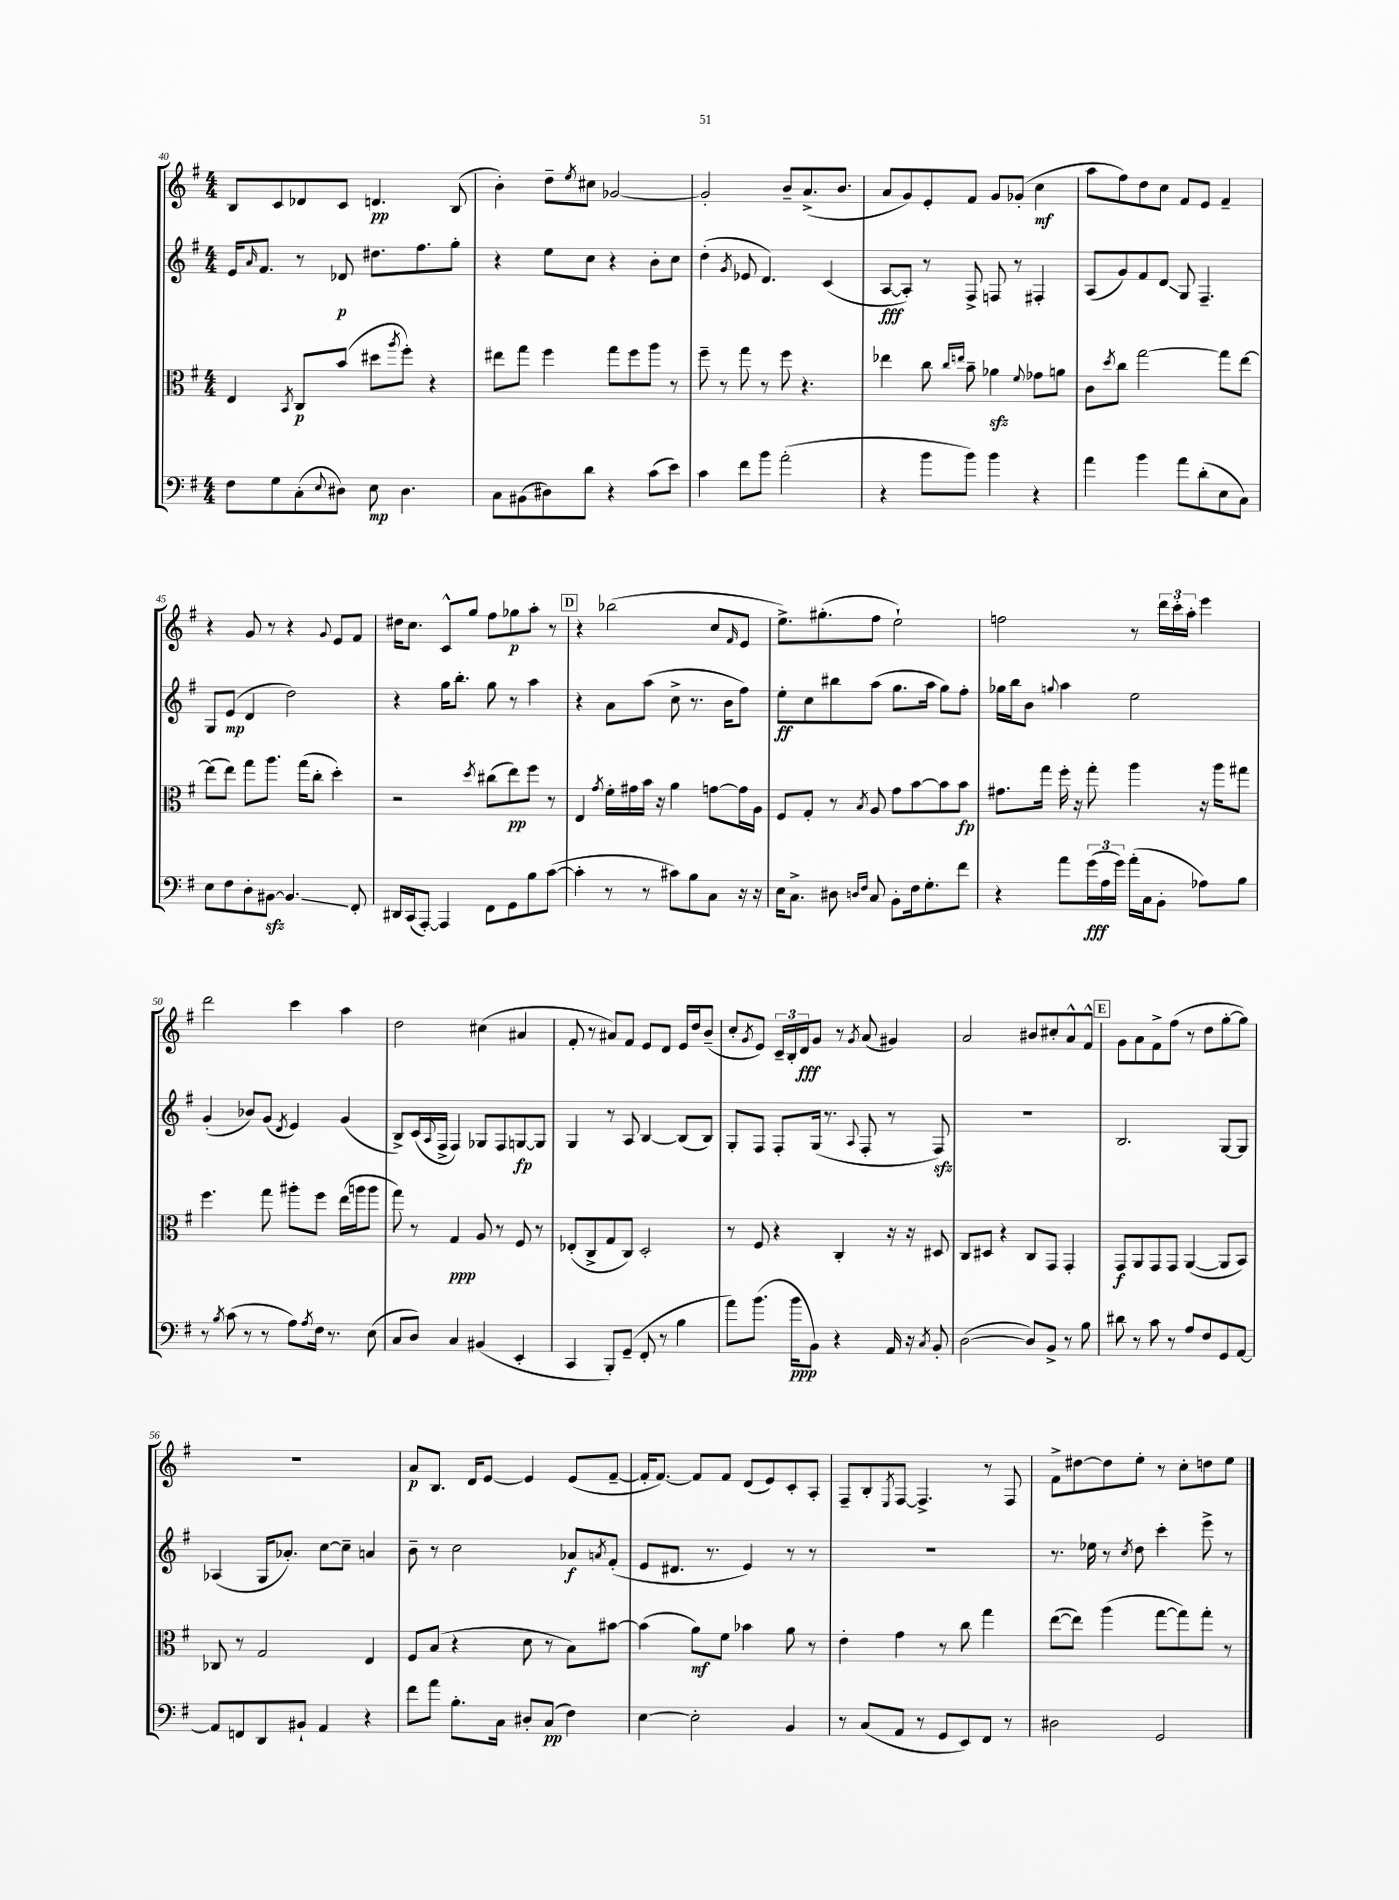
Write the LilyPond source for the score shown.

<<
\new StaffGroup <<
\new Staff = "s0" {
    \clef treble \key g \major \numericTimeSignature \time 4/4
    b8 c'8 des'8 c'8 d'4.\pp b8( |
    b'4-.) d''8-- \acciaccatura { e''8 } cis''8 ges'2~ |
    ges'2-. b'8-- a'8.->( b'8. |
    a'8 g'8) e'8-. fis'8 g'8 ges'8-.( c''4\mf |
    a''8 fis''8) d''8 c''8 fis'8 e'8 fis'4-- |
    r4 g'8 r8 r4 \appoggiatura { g'8 } e'8 fis'8 |
    dis''16 c''8. c'8-^ g''8 fis''8 ges''8\p a''8-. r8 |
    \mark \markup { \box "D" } r4 bes''2( c''8 \grace { fis'16 } e'8 |
    e''8.->) gis''8.-.( fis''8 e''2-!) |
    f''2 r8 \tuplet 3/2 { d'''16 c'''16-. a''16-. } e'''4 |
    d'''2 c'''4 a''4 |
    d''2 cis''4( ais'4 |
    fis'8-. r8 ais'8) fis'8 e'8 d'8 e'16 d''16 b'8--( |
    c''8-. \acciaccatura { g'8 } e'8) \tuplet 3/2 { c'16-- b16-. d'16\fff } g'8 r8 \acciaccatura { g'8 } a'8( gis'4) |
    a'2 bis'8 cis''8-. a'8-^ fis'8-^ |
    \mark \markup { \box "E" } g'8 a'8 fis'8-> fis''8( r8 d''8 g''8~-. g''8) |
    R1 |
    a'8\p b8. d'16 e'8~ e'4 e'8( fis'8~-- |
    fis'16-. fis'8.~) fis'8 fis'8 d'8( e'8) c'8-. a8-. |
    fis8-- b8-. \acciaccatura { e8 } fis8~ fis4.-> r8 fis8 |
    fis'8-> dis''8~ dis''8 e''8-. r8 c''8-. d''8 e''8 \bar "|." |
}
\new Staff = "s1" {
    \clef treble \key g \major \numericTimeSignature \time 4/4
    e'16 \grace { a'16 } fis'8. r8 des'8\p dis''8. fis''8. g''8-. |
    r4 e''8 c''8 r4 b'8-. c''8 |
    d''4-.( \acciaccatura { g'8 } ees'8 d'4.) c'4( |
    a8~\fff a8-.) r8 fis8-> f8 r8 fis4-. |
    a8( g'8) fis'8 d'8\glissando g8 fis4.-- |
    g8 e'8\mp( d'4 d''2) |
    r4 g''16 b''8.-. g''8 r8 a''4 |
    \mark \markup { \box "D" } r4 a'8 a''8( c''8-> r8. b'16 fis''8) |
    e''8-.\ff c''8 bis''8 a''8( g''8. a''16 g''8) fis''8-. |
    ges''16 b''16 b'8 \appoggiatura { g''8 } a''4 e''2 |
    g'4-.( bes'8) g'8( \acciaccatura { d'8 } e'4) g'4( |
    b8->) c'16( \appoggiatura { a8 } fis16-> fis4) ges8 fis8 g8~\fp g8 |
    g4 r8 a8 b4~ b8( b8) |
    g8-. fis8 fis8-. g16( r8. \appoggiatura { a8 } fis8-. r8 fis8\sfz) |
    R1 |
    \mark \markup { \box "E" } b2. g8~ g8 |
    aes4( g16 aes'8.-.) c''8~ c''8-- a'4 |
    b'8-- r8 c''2 aes'8\f \acciaccatura { a'8 } fis'8-.( |
    e'8 dis'8. r8. e'4) r8 r8 |
    R1 |
    r8. ees''16 r8 \acciaccatura { c''8 } d''8 c'''4-. e'''8-> r8 \bar "|." |
}
\new Staff = "s2" {
    \clef alto \key g \major \numericTimeSignature \time 4/4
    e4 \acciaccatura { b,8 } c8\p b'8( dis''8 \acciaccatura { a''8 } fis''8-.) r4 |
    eis''8 g''8 fis''4 g''8 fis''8 a''8 r8 |
    fis''8-- r8 g''8 r8 fis''8 r4. |
    ees''4 c''8 \grace { c''16 e''16 } b'8-- aes'4\sfz \appoggiatura { fis'8 } ges'8 a'8 |
    c'8 \acciaccatura { d''8 } c''8 g''2~ g''8 e''8~ |
    e''8( e''8) g''8 a''8. g''16( c''8-. d''4-.) |
    r2 \acciaccatura { d''8 } cis''8( e''8\pp) fis''8 r8 |
    \mark \markup { \box "D" } e4 \acciaccatura { g'8 } fis'16-. gis'16 b'16 r16 a'4 g'8~ g'16 a16 |
    fis8 g8-. r8 \acciaccatura { b8 } a8 g'8 b'8~ b'8 b'8\fp |
    gis'8. g''16 fis''16-. r16 g''8-. a''4 r16 a''16 gis''8 |
    fis''4. g''8 ais''8-. fis''8 e''16( a''16 a''8 |
    g''8) r8 g4\ppp a8 r8 fis8 r8 |
    ees8-.( c8-> g8 c8) d2-. |
    r8 fis8 r4 c4-. r16 r16 dis8 |
    c8 dis8 r4 c8 g,8 g,4-. |
    \mark \markup { \box "E" } g,8\f a,8 g,8 g,8 a,4~( a,8 b,8) |
    ces8 r8 g2 e4 |
    fis8 b8( r4 d'8 r8 b8) bis'8~ |
    bis'4( a'8\mf) fis'8 bes'4 a'8 r8 |
    e'4-. g'4 r8 c''8 g''4 |
    e''8~( e''8) a''4( g''8~ g''8) g''8-. r8 \bar "|." |
}
\new Staff = "s3" {
    \clef bass \key g \major \numericTimeSignature \time 4/4
    fis8 g8 c8-.( \appoggiatura { e8 } dis8) e8\mp dis4. |
    c8 bis,8( dis8) d'8 r4 c'8( e'8) |
    c'4 fis'8 b'8 a'2-.( |
    r4 b'8 b'8) b'4 r4 |
    a'4 b'4 a'8 d'8-.( e8 c8) |
    e8 fis8 d8-. bis,8~\sfz bis,4.\glissando fis,8-. |
    dis,16 c,16( a,,8~-.) a,,4 fis,8 g,8 b8 c'8~( |
    \mark \markup { \box "D" } c'4-. r8 r8 cis'8) b8 c8 r16 r16 |
    e16 c8.-> dis8 \grace { d16 fis16 } c8 b,8-. fis16 g8.-. fis'8 |
    r4 a'8 \tuplet 3/2 { g'16\fff( a16 g'16) } a'16-.( c16 b,8-. aes8) b8 |
    r8 \acciaccatura { b8 } c'8( r8 r8 a8) \acciaccatura { a8 } fis16 r8. e8( |
    c8 d8) c4 bis,4( e,4-. |
    c,4 b,,8-.) g,8--( fis,8-. r8 b4 |
    a'8) b'8.( b'16\ppp b,8) r4 a,16 r16 \acciaccatura { c8 } b,8-. |
    d2~( d8) b,8-> r8 b8 |
    \mark \markup { \box "E" } dis'8 r8 c'8 r8 a8 fis8 g,8 a,8~ |
    a,8 f,8 d,8 bis,8-! a,4 r4 |
    fis'8 a'8 b8.-. c16 dis8-. c8\pp( fis4) |
    e4~ e2-. b,4 |
    r8 c8( a,8 r8 g,8 e,8) fis,8 r8 |
    dis2 g,2 \bar "|." |
}
>>
>>
\layout { \context { \Score currentBarNumber = #40 } }
